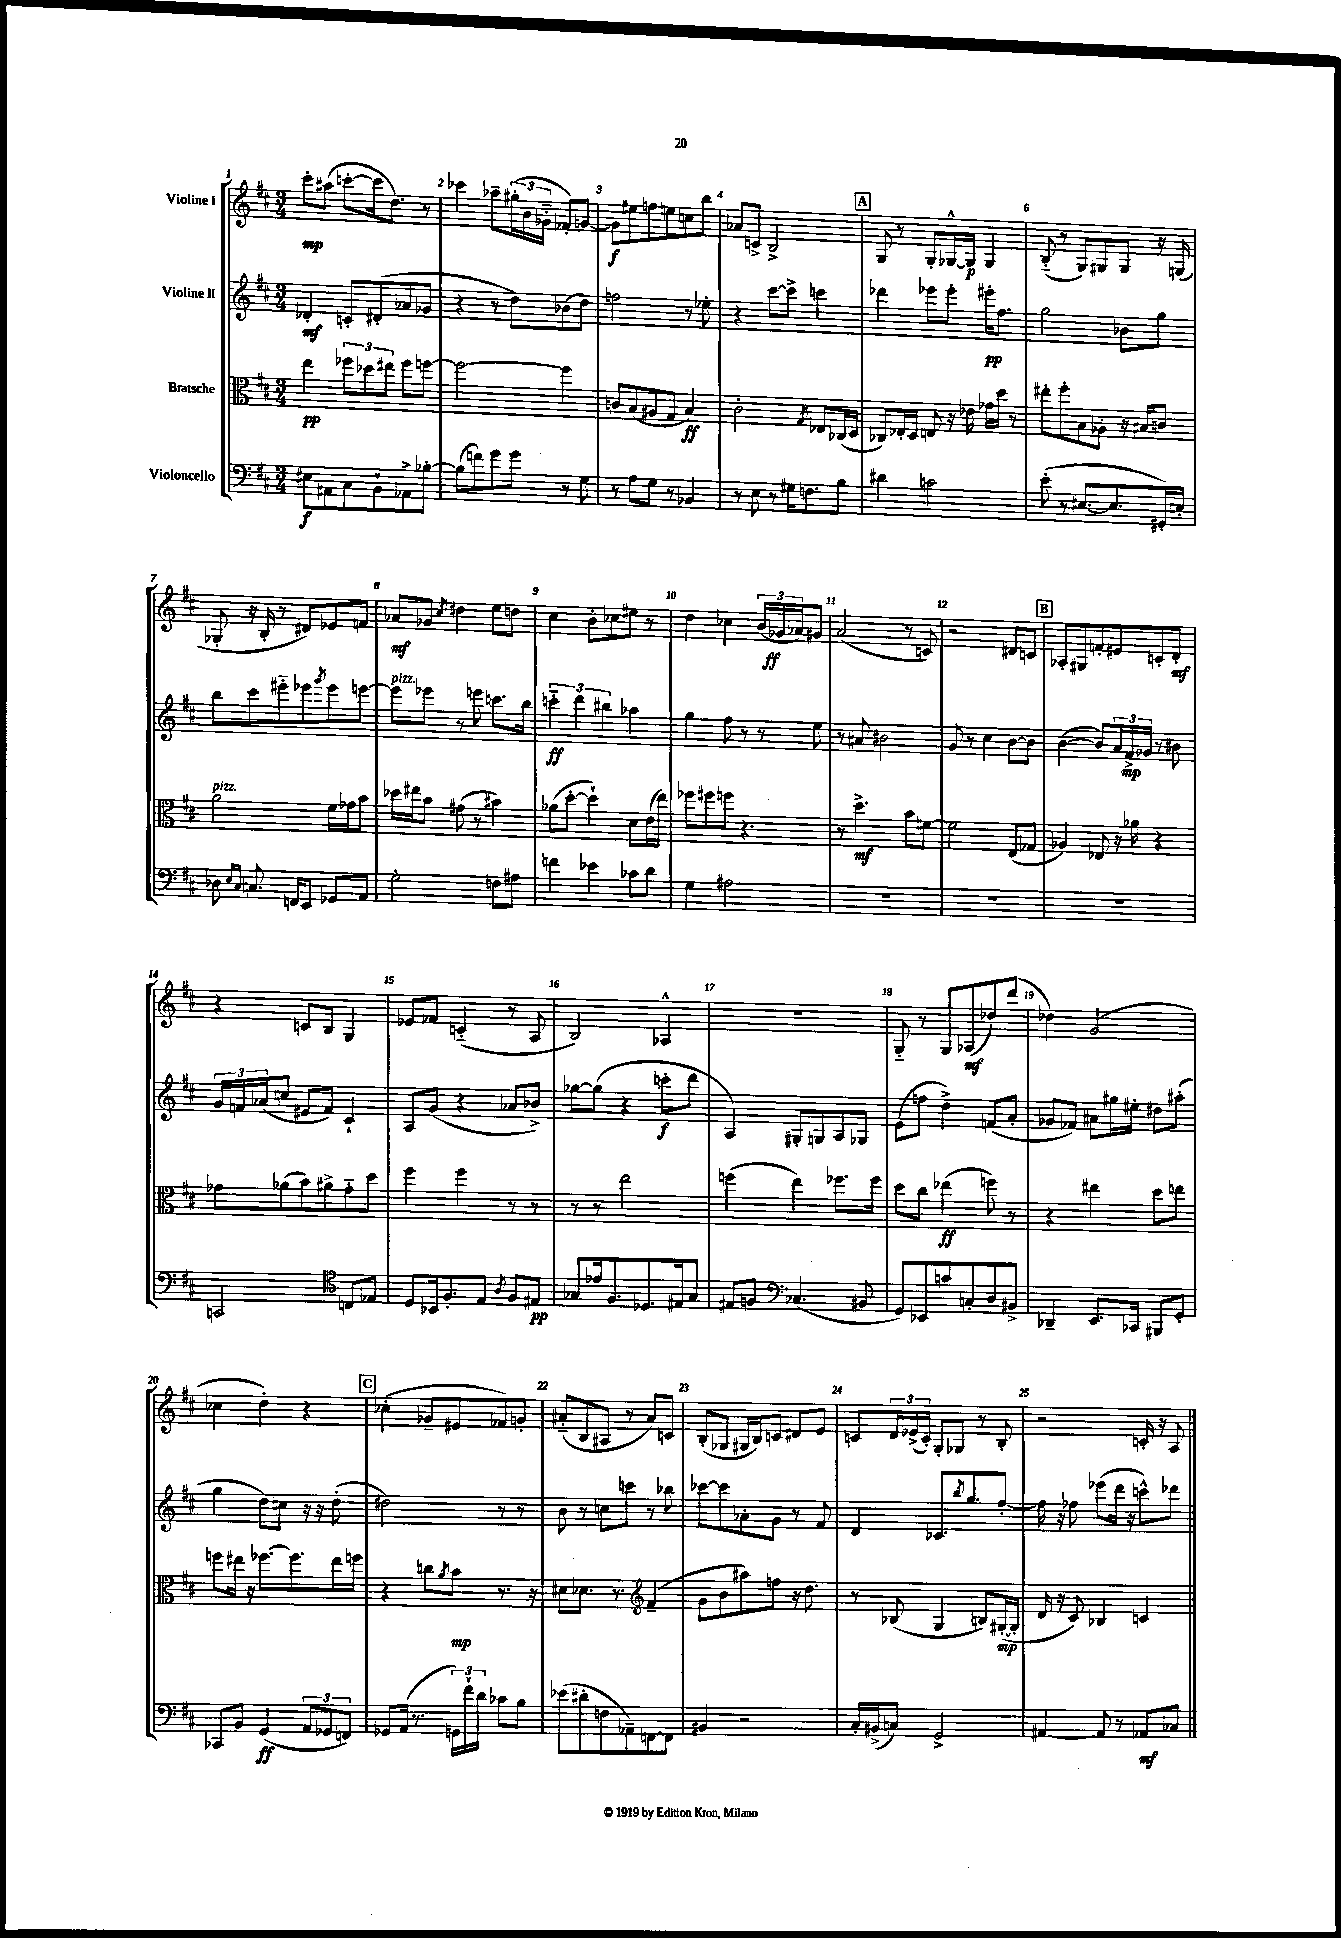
<<
\new StaffGroup <<
\new Staff = "s0" \with { instrumentName = "Violine I" } {
    \clef treble \key d \major \numericTimeSignature \time 3/4
    cis'''8-.\mp ais''8( c'''8~-. c'''16 d''8.) r8 |
    ces'''4 aes''8-- \tuplet 3/2 { gis''16-.( b'16 ges'16-_ } fes'8-.) g'8~ |
    g'8\f eis''8 f''8 e''8 c''8 b''8 |
    aes'8 c'8-> b2-> |
    \mark \markup { \box "A" } g8 r8 g8-. ges16~-^ ges16\p ges4 |
    b8-_( r8 g8) gis8 gis8 r16 g16( |
    ges8-. r16 b16-. r8 dis'8) ees'8 f'8 |
    aes'8\mf ges'8 \acciaccatura { cis''8 } dis''4 e''8 d''8 |
    cis''4 b'8-. ces''8 eis''8 r8 |
    d''4 ces''4 \tuplet 3/2 { b'16( ges'16\ff aes'16) } gis'8 |
    a'2( r8 c'8) |
    r2 dis'8 c'8 |
    \mark \markup { \box "B" } aes8-. gis8 f'8-. eis'8 c'8-. d'8-.\mf |
    r4 c'8 b8 g4 |
    ees'8 fes'8 c'4-_( r8 a8 |
    b2) aes4-^ |
    R2. |
    g8-_ r8 g8 aes8\mf( des''8) d'''8( |
    des''4) g'2( |
    ces''4 d''4-.) r4 |
    \mark \markup { \box "C" } ces''4-.( ges'8-- eis'8 fes'8) g'8-. |
    ais'8-_( b8 ais8 r8 ais'8) c'8 |
    b8-.( ges8 gis16 b16) c'8 dis'8 e'8 |
    c'8 \tuplet 3/2 { d'16 ees'16->( c'16-.) } g8-. ges8 r8 b8-. |
    r2 c'16-. r16 a8 \bar "|." |
}
\new Staff = "s1" \with { instrumentName = "Violine II" } {
    \clef treble \key d \major \numericTimeSignature \time 3/4
    des'4-.\mf c'8-. dis'8-.( aes'8 ges'8 |
    r4 r8 d''8) bes'8( d''8) |
    f''2 r8 ees''8-. |
    r4 cis'''8~ cis'''8-> c'''4 |
    \mark \markup { \box "A" } des'''4 ees'''8 ees'''8-. eis'''16-.\pp fis''8. |
    g''2 bes'8 g''8 |
    b''8 cis'''8 eis'''8-_ ees'''8 \acciaccatura { g'''8 } ees'''8 e'''8~ |
    e'''8^\markup { \italic "pizz." } ees'''8 r8 e'''8 c'''8. b''16 |
    \tuplet 3/2 { c'''4-_\ff d'''4 bis''4 } aes''4 |
    g''4 fis''8 r8 r8 e''8 |
    r8 ais'8 bis'2 |
    g'8 r8 cis''4 b'8~ b'8 |
    \mark \markup { \box "B" } b'4~( b'8) \tuplet 3/2 { a'16 fis'16->\mp ges'16 } r8 bis'8 |
    \tuplet 3/2 { g'16 f'16 aes'16( } c''8 eis'8 f'8) cis'4-! |
    a8 g'8( r4 aes'8 bes'8->) |
    ges''8~ ges''8( r4 c'''8-.\f d'''8 |
    a4) gis8-. g8 a8 ges8 |
    e'8( f''8 d''4->) f'8( a'8-. |
    ges'8 fes'8) ais'8 gis''16 eis''16-. dis''8 ais''8-.( |
    g''4 d''8) c''8 r16 r16 d''8-.( |
    \mark \markup { \box "C" } dis''2) r8 r8 |
    b'8 r8 c''8 c'''8 r8 bes''8 |
    ces'''8~ ces'''8 aes'8-. g'8 r8 fis'8 |
    d'4 ces'8. \acciaccatura { b''8 } g''8. fis''8~-. |
    fis''16 r16 fes''8 ees'''8( d'''16 r16 c'''8-^) des'''8 \bar "|." |
}
\new Staff = "s2" \with { instrumentName = "Bratsche" } {
    \clef alto \key d \major \numericTimeSignature \time 3/4
    e''4\pp \tuplet 3/2 { fes''8 des''8 eis''8 } fes''8 f''8~ |
    f''2~ f''4 |
    c'8 b8( ais8 g8 b4\ff) |
    cis'2-. \acciaccatura { g8 } ees8 ces16( d16 |
    \mark \markup { \box "A" } ces8) ees16-. d16 e8 r16 ees'16 ges'16 d''16 r8 |
    eis''8-. fis''8-. b8 aes8-. r16 bis16 c'8 |
    a'2^\markup { \italic "pizz." } fis'16 ges'16 b'8 |
    des''16 eis''16 b'8 gis'8( r8 bis'4) |
    aes'8( d''8~-. d''4-!) d'8 e'16( e''16) |
    fes''8 fis''8 f''8 r4. |
    r8 d''4.->\mf b'8 f'8~ |
    f'2 e8( ges8 |
    \mark \markup { \box "B" } aes4) ees8 r16 aes'16 r4 |
    ges'8 aes'8( b'8) ais'8-> ges'8-_ d''8 |
    fis''4 fis''4 r8 r8 |
    r8 r8 e''2 |
    f''4( e''4) fes''8. fes''16 |
    d''8 cis''8 ees''4\ff( f''8) r8 |
    r4 eis''4 d''8 e''8 |
    f''8 eis''16 r16 fes''8.~ fes''8. eis''16 f''16 |
    \mark \markup { \box "C" } r4 c''8 \acciaccatura { a'8 } b'8\mp r8. r16 |
    dis'8 des'8. r8. \clef treble fis'4--( |
    g'8 b'8 ais''8) f''8 r16 d''8. |
    r8 bes8( g4 b8) gis16~-.\mp( gis16-. |
    d'16 r16 cis'8) bes4 c'4 \bar "|." |
}
\new Staff = "s3" \with { instrumentName = "Violoncello" } {
    \clef bass \key d \major \numericTimeSignature \time 3/4
    eis8\f ais,8 cis8 b,8-! aes,8-> bes8~-. |
    bes8( f'8) g'8 g'8 r8 g8 |
    r8 a8 g8 r8 bes,4 |
    r8 e8 r8 gis16 f8. b8 |
    \mark \markup { \box "A" } dis'4 c'2 |
    e'8-.( r8 eis8.~ eis8. gis,16-.) e16-. |
    des8 \grace { e16 cis16 } c8. f,16 e,8 ges,8 a,8 |
    g2-. f8 ais8 |
    f'4 ees'4 ces'8 d'8 |
    g4 ais2 |
    R2. |
    R2. |
    \mark \markup { \box "B" } R2. |
    c,2 \clef tenor c8 ees8 |
    d8 bes,16 fis8.-. e8 \acciaccatura { a8 } fis8 eis8\pp |
    ges8 ees'16 fis8. des8. eis16 ges8 |
    eis8 f8 \clef bass ces4.( bis,8 |
    g,8) ees,8 c'8 c8-. d8 bis,8-> |
    des,4-- e,8. ces,16 bis,,8 g,8-. |
    ces,8 b,8 g,4\ff( \tuplet 3/2 { a,8 ges,8 f,8) } |
    \mark \markup { \box "C" } ges,8 a,16( r8. \tuplet 3/2 { g,16) fis'16-! d'16 } ces'8 b8 |
    ees'8( dis'8-. f8 aes,8--) f,8~ f,8 |
    bis,4 r2 |
    cis16-. bis,16->( c8) g,2-> |
    ais,4~ ais,8 r8 aes,8\mf ces8 \bar "|." |
}
>>
>>
\layout { \context { \Score \override BarNumber.break-visibility = ##(#f #t #t) barNumberVisibility = #all-bar-numbers-visible } }
